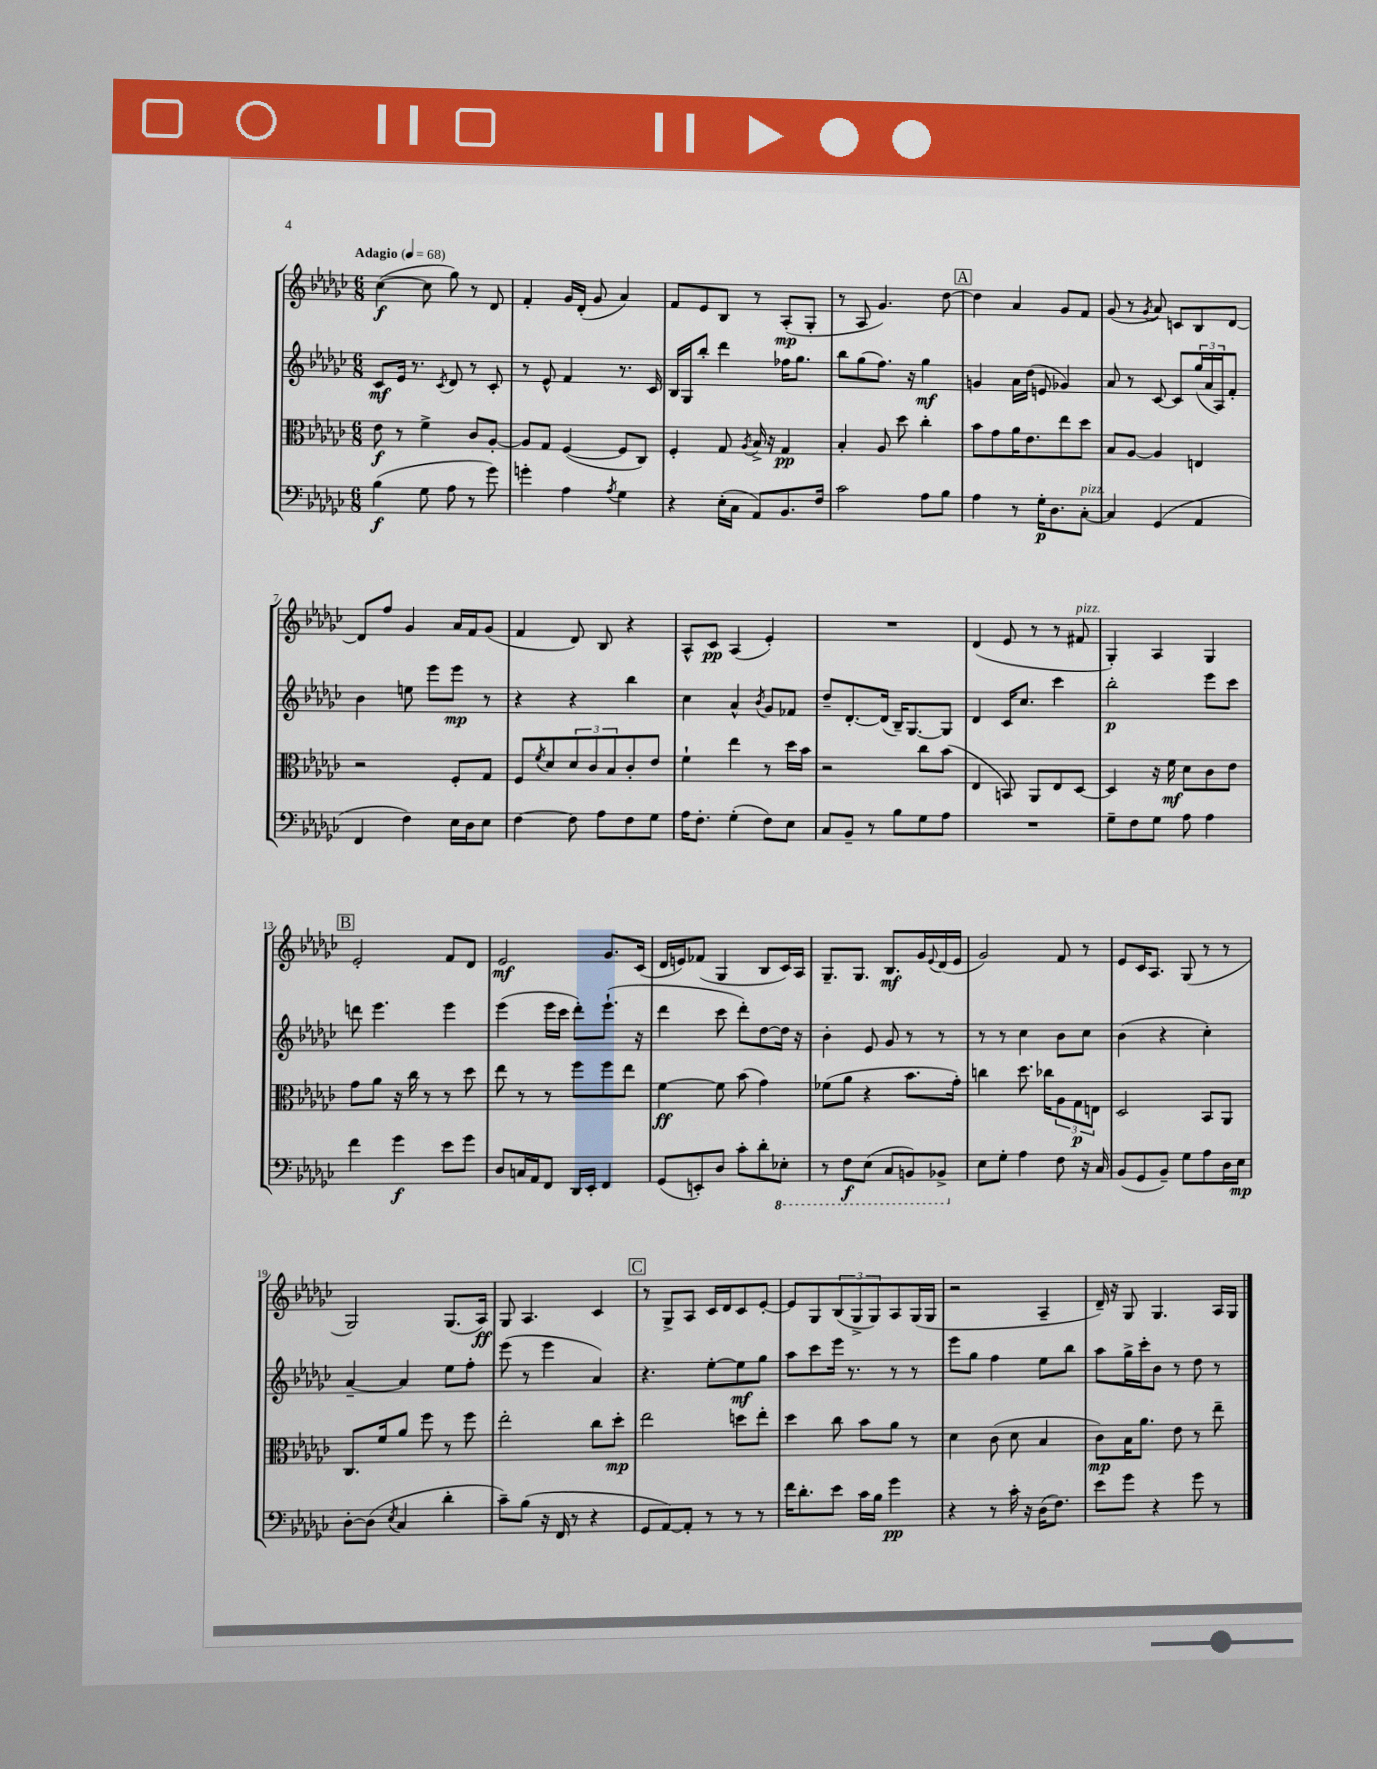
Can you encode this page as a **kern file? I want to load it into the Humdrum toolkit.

**kern	**kern	**kern	**kern
*staff4	*staff3	*staff2	*staff1
*clefF4	*clefC3	*clefG2	*clefG2
*k[b-e-a-d-g-c-]	*k[b-e-a-d-g-c-]	*k[b-e-a-d-g-c-]	*k[b-e-a-d-g-c-]
*M6/8	*M6/8	*M6/8	*M6/8
*MM68	*MM68	*MM68	*MM68
(4B-\	8e-\	8c-/L	([4cc-\
.	8r	16e-/Jk	.
.	.	8.r	.
8G-\	4f^\	.	8cc-\]
.	.	8qc-/	.
8A-\	.	8d-/	8gg-\)
8r	8c-/L	8r	8r
8g-\)	[8A-'/J	8c-'/	8d-/
=	=	=	=
4g'\	8A-/]L	8r	4f'/
.	8G-/J	8e-^^/	.
4A-\	([4F/	4f/	16g-/LL
.	.	.	(16d-'/JJ
.	.	.	8g-/
8qA-/	.	.	.
4G-\	8F/]L	8.r	4a-/)
.	8C-/J)	.	.
.	.	16c-/	.
=	=	=	=
4r	4F'/	16B-/LL	8f/L
.	.	16G-/J	.
.	.	8bb-'/J	8e-/
(16E-'\LL	8G-/	4ddd-\	8B-/J
16C-\JJ	.	.	.
.	8qA-/	.	.
8AA-/L)	16B-^/	.	8r
.	16r	.	.
8.BB-/	4G-/	16ff-\LK	(8A-'/L
.	.	8.gg-\J	.
.	.	.	8G-'/J
16F/Jk	.	.	.
=	=	=	=
2c-\	4B-'/	8bb-\L	8r
.	.	(8gg-\	8A-/
.	8A-/	8.ff\J)	4.g-/)
.	8dd-\	.	.
.	.	16r	.
8A-\L	4cc-'\	4gg-\	.
8B-\J	.	.	[8dd-\
=	=	=	=
4A-\	8b-\L	4g/	4dd-\]
.	8g-\	.	.
8r	16a-\K	16a-\LL	4a-/
.	8.e-\	(16dd-\JJ	.
16G-'\LK	.	8e/	.
8.D-\	.	.	.
.	8ee-\	4g-/)	8g-/L
[8C-'\J	8dd-\J	.	8f/J
=	=	=	=
4C-/]	8B-/L	8a-/	(8g-/
.	[8A-/J	8r	8r
.	.	.	8qg-/
(4GG-/	4A-/]	[8c-/	8a-/)
.	.	8c-/]L	8c/L
4AA-/	4E/	(24gg-/L	8B-/
.	.	24a-/	.
.	.	24A-/J)	.
.	.	8f'/J	[8d-/J
=	=	=	=
4FF/	2r	4b-\	8d-/]L
.	.	.	8ff/J
4F\)	.	8ee\	4g-/
.	.	8eee-\L	.
16E-\LL	8F'/L	8eee-\J	16a-/LL
16D-\J	.	.	16f/J
8E-\J	8G-/J	8r	(8g-/J
=	=	=	=
[4F\	8F/L	4r	4f/
.	8qf/	.	.
.	8d-/	.	.
8F\]	12d-/	4r	8d-/)
.	12c-/	.	.
8A-\L	.	.	8B-/
.	12B-/	.	.
8F\	8c-'/	4bb-\	4r
8G-\J	8e-/J	.	.
=	=	=	=
16A-\LK	4f`\	4cc-\	8A-^^/L
8.F'\J	.	.	.
.	.	.	8c-/J
(4G-'\	4ee-\	4a-^^/	(4A-/
.	.	8qb-/	.
8F\L)	8r	8g-/L	4e-'/)
8E-\J	16dd-\LL	8f-/J	.
.	16b-\JJ	.	.
=	=	=	=
8C-/L	2r	8dd-~/L	2.r
8BB-~/J	.	[8.d-'/	.
8r	.	.	.
.	.	(16d-/]Jk	.
8B-\L	.	16B-~/LK)	.
.	.	[8.G-/	.
8G-\	8cc-\L	.	.
8A-\J	(8b-\J	8G-/]J	.
=	=	=	=
2.r	4E-/	4d-/	(4d-/
.	8BB/)	16c-/LK	8e-/
.	.	8.cc-/J	.
.	8AA-/L	.	8r
.	8E-/	4ccc-\	8r
.	[8D-/J	.	8f#/
=	=	=	=
8G-~\L	4D-/]	2bb-'\	4G-'/)
8F\	.	.	.
8G-\J	16r	.	4A-/
.	16f\	.	.
8A-\	8d-\L	.	.
4A-\	8c-\	8eee-\L	4G-/
.	8e-\J	8ccc-\J	.
=	=	=	=
4f\	8g-\L	8ddd\	2e-'/
.	8a-\J	4.eee-\	.
4g-\	16r	.	.
.	16cc-\	.	.
.	8r	.	.
8e-\L	8r	4eee-\	8f/L
8g-\J	8dd-\	.	8d-/J
=	=	=	=
8D-/L	8ee-\	(4eee-\	2e-/
16C/L	8r	.	.
16AA-/J	.	.	.
8FF/J	8r	16eee-\LL	.
.	.	16ccc-\JJ	.
16DD-/LL	8ff\L	8ddd-'\L)	.
16EE-'/JJ	.	.	.
4FF/	8ff\	(8.eee-`\J	8.g-/L
.	8ee-\J	.	.
.	.	16r	(16c-/Jk
=	=	=	=
(8GG-/L	[4f\	4ddd-\	16d-/LL
.	.	.	16e/J)
8EE'/)	.	.	(8f-/J
8D-/J	8f\]	8ccc-\	4G-/
8c-'\L	(8b-\	8ddd-'\L)	.
8d-'\	4g-\)	[8dd-\	8B-/L
8EE-'\J	.	16dd-\]Jk	16c-/L)
.	.	16r	16A-/JJ
=	=	=	=
8r	(8f-\L	4b-'\	8.G-~/L
8FF\L	8a-\J	.	.
.	.	.	8.G-/J
(8EE-\J	4r	8e-/	.
8CC-/L	.	8g-/	8.B-/L
8BBB/)	8.b-\L	8r	.
.	.	.	16g-/L
.	.	.	8qqe-/
8BBB-^/J	.	8r	(16d-/
.	16g-'\Jk)	.	16e-/JJ
=	=	=	=
8E-\L	4cc\	8r	2g-/)
8G-'\J	.	8r	.
4A-\	8.dd-\	4cc-\	.
.	16cc-\LK	.	.
8F\	12A-\	8b-\L	8f/
.	12G-\	.	.
16r	.	8cc-\J	8r
.	12E\J	.	.
16C-/	.	.	.
=	=	=	=
(8BB-/L	2D-/	(4b-\	8e-/L
8GG-/	.	.	16c-/K
.	.	.	8.A-/J
8BB-~/J)	.	4r	.
8G-\L	.	.	(8G-/
8A-\	8BB-/L	4cc-'\)	8r
16D-\L	8AA-/J	.	8r
16E-\JJ	.	.	.
=	=	=	=
[8D-'\L	8.C-/L	[4a-~/	2G-/)
(8D-\]J	.	.	.
.	16f/k	.	.
8qE-/	.	.	.
4C-/	8a-/J	4a-/]	.
.	8ff\	.	.
4d-'\	8r	8ee-\L	(8.G-/L
.	8ff\	8ff'\J	.
.	.	.	16A-/Jk)
=	=	=	=
8c-~\L)	2ee-'\	(8eee-\	8G-/
(8B-\J	.	8r	4.A-/
16r	.	4eee-\	.
16FF/	.	.	.
8r	.	.	.
4r	8cc-\L	4a-/)	4c-/
.	8dd-'\J	.	.
=	=	=	=
8GG-/L	2ee-\	4.r	8r
[8AA-/)	.	.	8G-^/L
8AA-'/]J	.	.	8A-/J
8r	.	[8ee-'\L	16c-/LL
.	.	.	16d-/J
8r	8dd\L	8ee-\]	8c-/
8r	8ee-'\J	8gg-\J	[8e-'/J
=	=	=	=
16f\LK	4dd-\	8aa-\L	8e-/]L
8.d-'\	.	.	.
.	.	8ccc-\	8G-/
8e-\J	8cc-\	16eee-\Jk	(12B-/
.	.	8.r	.
.	.	.	12G-^/
16c-\LL	8b-\L	.	.
.	.	.	12G-/)
16B-\JJ	.	.	.
4g-\	8a-\J	8r	8A-/
.	8r	8r	(16G-/L
.	.	.	16G-/JJ
=	=	=	=
4r	4d-\	8eee-\L	2r
.	.	8gg-\J	.
8r	(8c-\	4ff\	.
16c-'\	8d-\	.	.
16r	.	.	.
(16D-\LK	4B-/	8ee-\L	4A-~/
8.F\J)	.	.	.
.	.	8bb-\J	.
=	=	=	=
8e-\L	8c-\L)	8aa-\L	16d-~/)
.	.	.	16r
8g-\J	16B-\K	16gg-^\L	8G-/
.	8.a-\J	16ccc-'\J	.
4r	.	8b-\J	4.G-/
.	8e-\	8r	.
8g-\	8r	8dd-\	.
8r	8ee-~\	8r	16A-/LL
.	.	.	16G-/JJ
==	==	==	==
*-	*-	*-	*-
